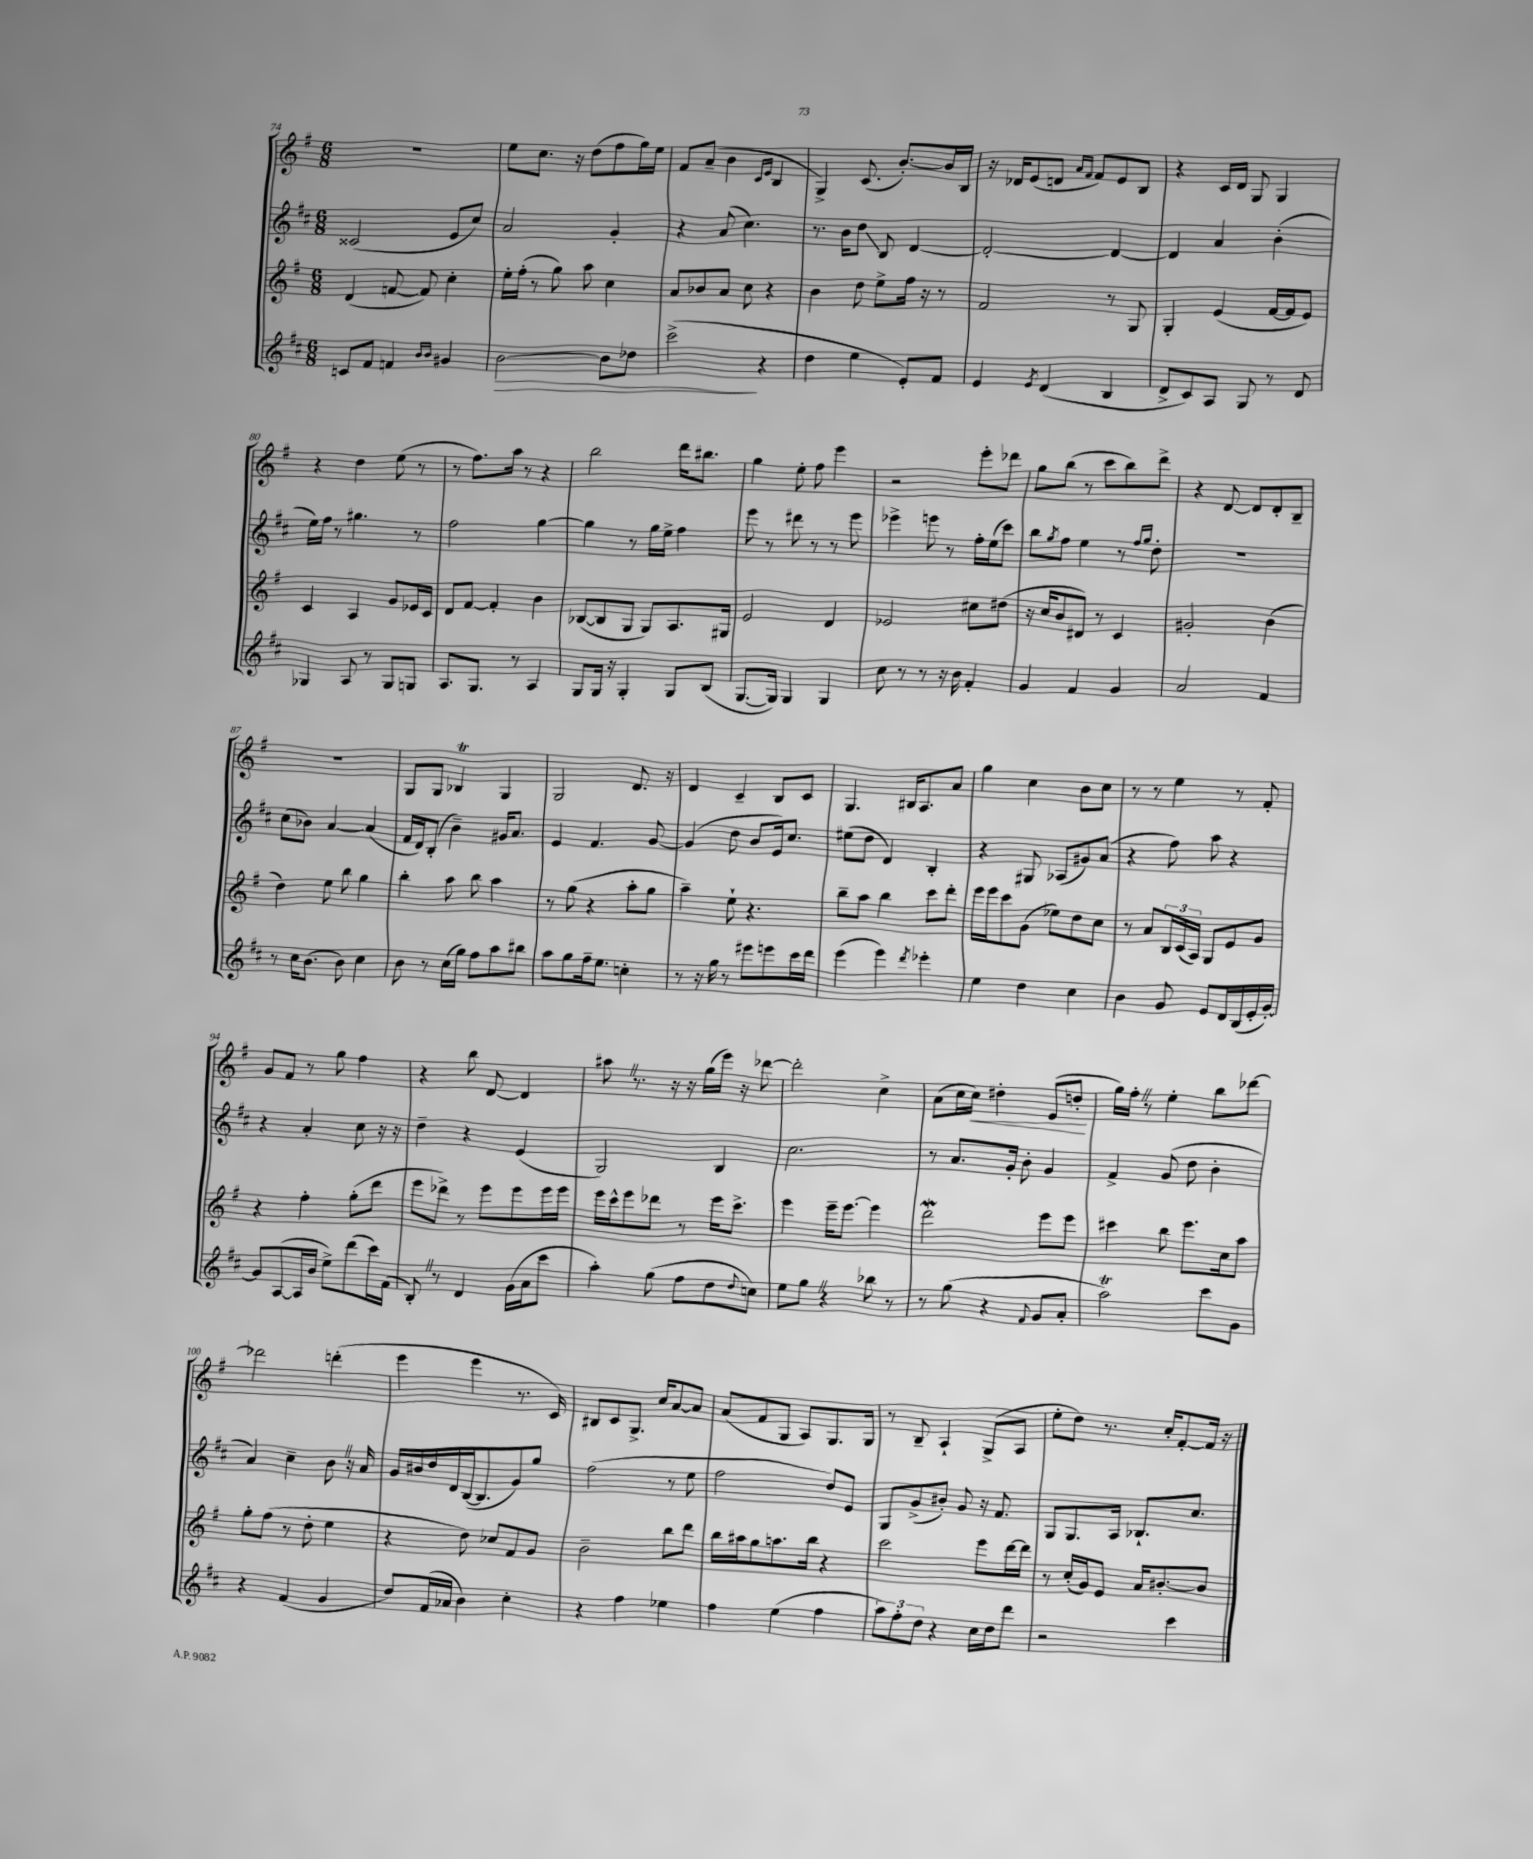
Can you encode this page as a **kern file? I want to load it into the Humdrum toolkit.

**kern	**kern	**kern	**kern
*staff4	*staff3	*staff2	*staff1
*clefG2	*clefG2	*clefG2	*clefG2
*k[f#c#]	*k[f#]	*k[f#c#]	*k[f#]
*M6/8	*M6/8	*M6/8	*M6/8
8c/L	(4d/	(2c##/	2.r
8f#/J	.	.	.
4f/	[8f/	.	.
.	8f/])	.	.
16qqb/LL	.	.	.
16qqb/JJ	.	.	.
4g#/	4cc'\	8e/L	.
.	.	8cc#/J)	.
=	=	=	=
[2b\	16ee'\LL	2a/	8ee\L
.	(16ff#'\JJ	.	.
.	8r	.	8.cc\J
.	8gg\)	.	.
.	.	.	16r
.	8aa\	.	(8dd\L
8b\]L	4cc\	4g'/	8ff#\
8dd-\J	.	.	16gg\L)
.	.	.	16ee\JJ
=	=	=	=
(2ccc#^\	8a/L	4r	8f#/L
.	8b-/	.	(8a~/J
.	8a/J	(8a/	4b\
.	8cc\	4.cc#\)	.
.	.	.	16qqc/LL
.	.	.	16qqe/JJ
4r	4r	.	4B/
=	=	=	=
4dd\	4b\	8.r	4G^/)
.	.	16b\LK	.
4ee\	8dd\	8dd\J	(8.c/
.	8ee^\L	8B/	.
.	.	.	[8.b'/L)
8e'/L)	16ff#\Jk	[4d/	.
.	16r	.	.
8f#/J	8r	.	16b/]L
.	.	.	16B/JJ
=	=	=	=
4e/	2f#/	2d'/_	16r
.	.	.	16d-/LK
.	.	.	(8e/
8qe/	.	.	.
(4d/	.	.	8d/J
.	.	.	16qqa/LL
.	.	.	16qqf#/JJ
.	.	.	8f#/L)
4B/	8r	4d/_	8e/
.	8G/	.	8B/J
=	=	=	=
8d^/L	4G'/	4d/]	4r
8c#/)	.	.	.
8A/J	(4e/	4a/	16c/LL
.	.	.	16d/JJ
8G/	.	.	8G/
8r	[16f#/LL	(4b'\	4G/
.	16f#/]J	.	.
8d/	8e/J)	.	.
=	=	=	=
4G-/	4c/	16ee\LL)	4r
.	.	16ff#\JJ	.
.	.	8r	.
8A/	4A/	4.gg#\	4dd\
8r	.	.	.
8G-/L	8g/L	.	(8ee\
8G/J	16e-/L	8r	8r
.	16c/JJ	.	.
=	=	=	=
8.A/L	8d/L	2ff#\	8r
.	[8f#/J	.	8.ff#\L)
8.G/J	.	.	.
.	4f#'/]	.	.
.	.	.	16aa\Jk
8r	.	.	8r
4A/	4b\	[4gg\	4r
=	=	=	=
8G/L	([8B-/L	4gg\]	2bb\
16G/Jk	8B-/]	.	.
16r	.	.	.
4G'/	8G/J	8r	.
.	8G/L)	16gg\LL	.
.	.	16ee^\JJ	.
8G/L	8.A/	4ff#\	16ddd\LK
.	.	.	8.bb#\J
(8B/J	.	.	.
.	16G#/Jk	.	.
=	=	=	=
[8.G/L	2e/	8eee\	4gg\
.	.	8r	.
16G/]Jk)	.	.	.
4G/	.	8ddd#\	8ee'\
.	.	8r	8ff#\
4G/	4d/	8r	4eee\
.	.	8eee\	.
=	=	=	=
8cc#\	2e-/	4eee-^\	2r
8r	.	.	.
8r	.	8eee\	.
16r	.	8r	.
16b\	.	.	.
4f#'/	8cc#\L	16ff#'\LL	8eee'\L
.	.	(16ee\J	.
.	(8dd#\J	8ccc#\J)	8ddd-\J
=	=	=	=
4g/	16r	8bb\L	8gg\L
.	16cc/LK	.	.
.	.	8qgg/	.
.	8b/	8ff#\J	(8bb\J
4f#/	8d#/J)	4ee\	8r
.	8r	.	8ccc\L
4g/	4c/	8r	8bb\)
.	.	16qqff#/LL	.
.	.	16qqgg/JJ	.
.	.	8dd'\	8ddd^\J
=	=	=	=
2a/	2g#'/	2.r	4r
.	.	.	[8d/
.	.	.	8d/]L
4f#/	(4b\	.	8d'/
.	.	.	8B~/J
=	=	=	=
8r	4dd\)	(8cc#\L	2.r
16cc#\LK	.	8b-\J)	.
(8.b\J	.	.	.
.	8ee\	[4a/	.
8b\)	8bb\	.	.
4cc#\	4gg\	(4a/]	.
=	=	=	=
8b\	4bb'\	16f#/LL	8G/L
.	.	16d/J)	.
8r	.	(8B'/J	8G/J
(16cc#\LL	8aa\	4b~\)	4B-/
16gg\JJ)	.	.	.
8ff#\L	8bb\	.	.
8aa\	4aa\	16g#/LK	4G/
.	.	8.a/J	.
8bb#\J	.	.	.
=	=	=	=
8aa\L	8r	4e/	2G/
8gg\	(8gg\	.	.
16ff#~\k	4r	4.f#/	.
8.ee\J	.	.	.
4cc'\	8aa'\L	.	8.d/
.	8gg\J	[8g/	.
.	.	.	16r
=	=	=	=
8r	4aa~\)	(4g/]	4d/
16r	.	.	.
16gg\	.	.	.
8r	8ee`\	8dd\	4c~/
8eee#\L	4.r	8b/L	.
8eee\	.	16e/k)	8B/L
.	.	8.cc#/J	.
16ccc#\L	.	.	8c/J
16ddd\JJ	.	.	.
=	=	=	=
(4eee\	8bb~\L	(8ee#\L	4.G/
.	8aa\J	8dd\J	.
4eee\)	4bb\	4d/)	.
.	.	.	16B#/LK
.	.	.	8.A/
8qddd/	.	.	.
4eee-'\	8ccc\L	4B'/	.
.	8ddd'\J	.	8a/J
=	=	=	=
4ee\	16eee\LL	4r	4gg\
.	16eee\J	.	.
.	8ccc\	.	.
4dd\	(8g\J	8G#/	4cc\
.	8ee-\L)	(8A-/L	.
4cc#\	8dd\	8g#/)	8b\L
.	8cc\J	(8a/J	8cc\J
=	=	=	=
4b\	8r	4r	8r
.	8a/L	.	8r
8g/	24B/L	8ff#\)	4ee\
.	(24c/	.	.
.	24A/JJ)	.	.
8e/L	8G/L	8aa\	.
16d/L	8e/	4r	8r
(16B/	.	.	.
16e'/	8g/J	.	8f#'/
[16g'/JJ)	.	.	.
=	=	=	=
8g/]L	4r	4r	8g/L
([8A/	.	.	8f#/J
16A/]L	4ff#'\	4a'/	8r
16b/JJ	.	.	.
8ee^\L)	.	.	8gg\
(8ddd\	(8gg'\L	8cc#\	4ff#\
16ccc#\L)	8ddd\J	16r	.
(16f#\JJ	.	16r	.
=	=	=	=
8B'/)	8eee\L	4dd~\	4r
8r	8ddd-^\J)	.	.
4d/	8r	4r	8bb\
.	8eee\L	.	[8d/
(16g\LL	8eee\	(4e/	4d/]
16a\J	.	.	.
8ccc#\J	16eee\L	.	.
.	16eee\JJ	.	.
=	=	=	=
4aa'\)	16eee\LL	2G/)	8aa#\
.	16ccc^^\J	.	.
.	8eee\	.	8.r
(8gg\	8ddd-\J	.	.
.	.	.	16r
8ff#\L	8r	.	16r
.	.	.	(16gg\LL
8dd\	16eee\LK	4B/	16eee\JJ)
.	8.ccc^\J	.	16r
8qqdd/	.	.	.
8cc\J)	.	.	[8ddd-\
=	=	=	=
8ee\L	4eee\	2.cc#\	2ddd-'\]
8gg\J	.	.	.
4r	16eee~\LK	.	.
.	[8.eee\J	.	.
8bb-\	4eee\]	.	4cc^\
8r	.	.	.
=	=	=	=
8r	2ddd\	8r	(8a\L
(8gg\	.	8.a/L	16cc\L
.	.	.	16cc\JJ)
4r	.	.	4dd#'\
.	.	16g'/Jk	.
.	.	8b'\	.
8qqf#/	.	.	.
8g/L	8eee\L	4g/	(8e/L
8a'/J	8eee\J	.	8dd'/J
=	=	=	=
2aa\)	4ccc#\	4f#^/	16gg\LL)
.	.	.	16ff#'\JJ
.	.	.	8r
.	8bb\	(8g/	4ee'\
.	8.eee\L	8dd\	.
8ccc#\L	.	4b'\	8bb\L
.	16cc\k	.	.
8g\J	8aa\J	.	[8ddd-\J
=	=	=	=
4r	8gg'\L	4a/)	2ddd-\]
.	(8ff#\J	.	.
(4f#/	8r	4cc#~\	.
.	8dd'\	.	.
4g/	4ee\	8b\	(4ddd'\
.	.	16r	.
.	.	16a/	.
=	=	=	=
8dd/L)	4r	16g/LL	4eee\
.	.	16b#/	.
(16f#/L	.	16dd/	.
16a-/JJ	.	16d/	.
4b\)	8dd\)	([16B/J	4eee\
.	.	8.B/]	.
.	8cc-/L	.	.
4cc#'\	8f#/	8g/)	8.r
.	8g/J	8gg/J	.
.	.	.	16c/)
=	=	=	=
4r	2b~\	(2ff#\	8B#/L
.	.	.	8c/
4ff#\	.	.	8.G^/J
.	.	.	16cc/LK
4ee-\	8bb\L	8r	[8a/
.	8ddd\J	8ee\	8a/]J
=	=	=	=
4ff#\	16bb\LL	2ff#\	(8a/L
.	16aa#\J	.	.
.	8gg\	.	8f#/
(4ee\	8.aa\	.	8G/J
.	.	.	8A/L)
.	16bb\Jk	.	.
4ff#\	4r	8dd/L)	8.G/
.	.	8e/J	.
.	.	.	16G/Jk
=	=	=	=
12aa\L)	2ccc\	8G/L	8r
12ff#'\	.	.	.
.	.	(8g^/	8B~/
12dd\J	.	.	.
4r	.	8b#'/J)	4A`/
.	.	8g/	.
16cc#\LL	8eee\L	16r	(8G^/L
16dd\J	.	8.f#/	.
8ddd\J	[16ddd\L	.	8A/J
.	16ddd\]JJ	.	.
=	=	=	=
2r	8r	8G/L	8ee'\L
.	(16cc'/LL	8.G/	8dd\J)
.	16g/J)	.	.
.	8e/J	.	8.r
.	.	16A/Jk	.
.	16a/LK	8.B-`/L	.
.	[8.b#'/	.	16cc'/LK
4ccc#\	.	.	[8f#'/
.	.	8.cc#/J	.
.	8b#/]J	.	16f#/]Jk
.	.	.	16r
==	==	==	==
*-	*-	*-	*-
